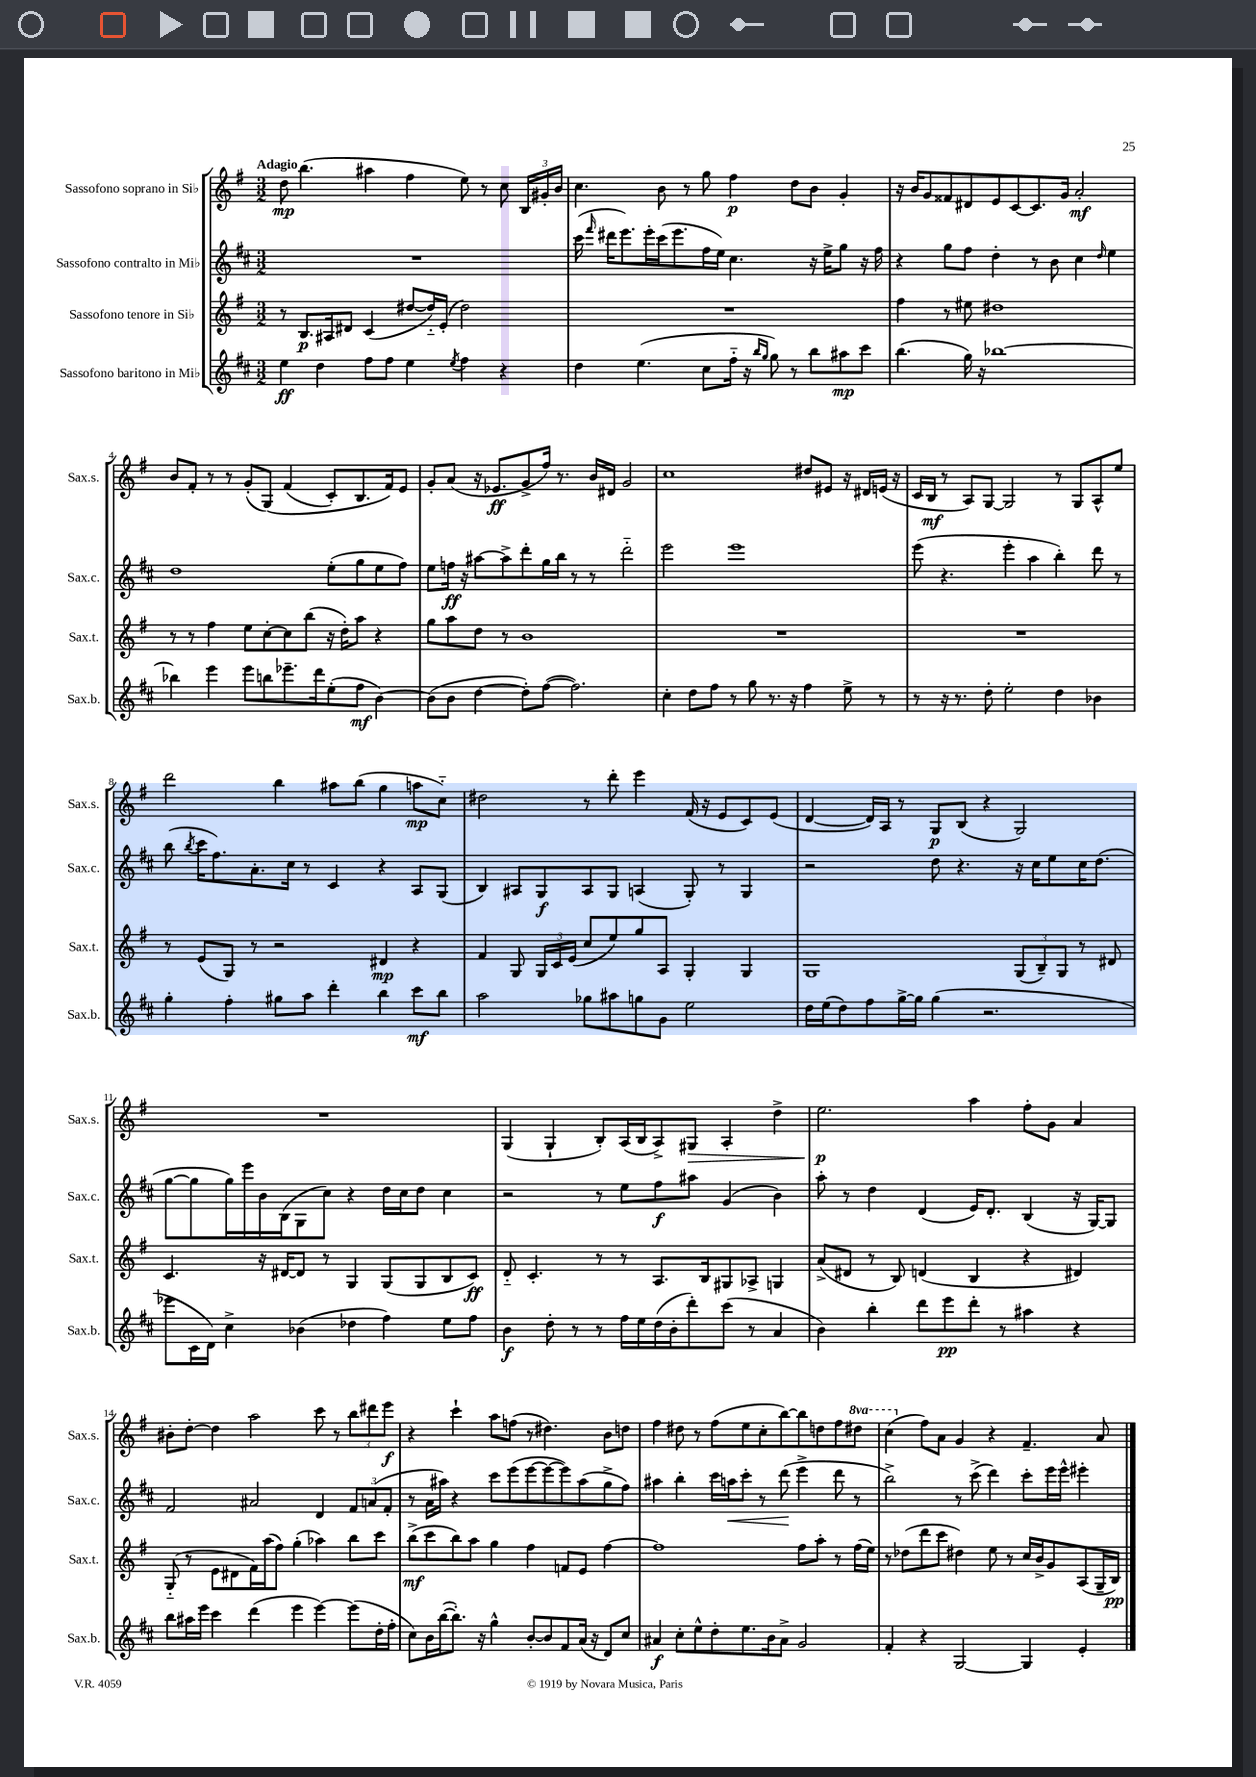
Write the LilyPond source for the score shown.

<<
\new StaffGroup <<
\new Staff = "s0" \with { instrumentName = "Sassofono soprano in Sib" shortInstrumentName = "Sax.s." } {
    \clef treble \key g \major \numericTimeSignature \time 3/2 \set Staff.ottavationMarkups = #ottavation-simple-ordinals \tempo "Adagio"
    \autoBeamOff d''8\mp b''4.( ais''4 fis''4 e''8) r8 c''8 \tuplet 3/2 { b16[ gis'16-. b'16] } |
    c''4. b'8 r8 g''8 fis''4\p d''8[ b'8] g'4-. |
    r16 b'16[ g'8 fisis'8 dis'8 e'8 c'8~ c'8. g'16] a'2-.\mf |
    b'8[ fis'8]-. r8 r8 g'8[-.( g8])\( fis'4( c'8[-.) b8. fis'16\) e'8] |
    g'8[-. a'8]( r16 ees'8.[\ff g'8-> fis''16]) r8. b'16[ dis'16] g'2 |
    c''1 dis''8[ eis'8] r16 dis'16[ e'16]( r16 |
    c'16[ b16]\mf r8 a8[) g8]~ g2 r8 g8[ a8-^ e''8] |
    d'''2 b''4 ais''8[ b''8]( g''4 a''8[\mp c''8]-_) |
    dis''2 r8 d'''8-. e'''4 fis'16( r16 e'8[ c'8) e'8]( |
    d'4~ d'16[) a16] r8 g8[\p b8]( r4 g2) |
    R1. |
    g4( g4-! b8[-.) a16( b16 a8->) gis8]\> a4-. d''4-> |
    e''2.\p\! a''4 fis''8[-. g'8] a'4 |
    bis'8[-. d''8]~-. d''4 a''2 c'''8 r8 \tuplet 3/2 { b''8[ dis'''8 e'''8]\f } |
    r4 c'''4-! a''8[ f''8]( r8 dis''4.) b'8[ d''8] |
    fis''4 dis''8 r8 fis''8[( e''8 c''8-. b''8~) b''8 d''8 fis''8 \ottava #1 dis'''8] |
    c'''4( \ottava #0 fis''8[) a'8] g'4 r4 fis'4.-- a'8 \bar "|." |
}
\new Staff = "s1" \with { instrumentName = "Sassofono contralto in Mib" shortInstrumentName = "Sax.c." } {
    \clef treble \key d \major \numericTimeSignature \time 3/2
    \autoBeamOff R1. |
    cis'''16( \grace { fis'''16 } dis'''16[ e'''8.) e'''16-. cis'''16( e'''8. fis''16 e''16]) cis''4. r16 e''16[-> g''8] r16 fis''16 |
    r4 g''8[ fis''8] d''4-. r8 b'8 cis''4 \grace { d''16 } e''4 |
    d''1 e''8[-.( g''8 e''8 fis''8]) |
    e''8[ f''16]\ff r16 ais''8[~ ais''8-> d'''8-. g''16 b''16] r8 r8 d'''2-_ |
    e'''2 e'''1 |
    e'''8( r4. e'''4-. a''4 b''4-.) d'''8 r8 |
    b''8( \acciaccatura { b''8 } cis'''16[ fis''8.) a'8.-. cis''16] r8 cis'4 r4 a8[ g8]( |
    b4) ais8[ g8\f ais8 g8] a4( g8-.) r8 g4 |
    r2 d''8 r4. r16 cis''16[ e''8 cis''16 d''8.]( |
    g''8[~ g''8 g''16) e'''16 b'16 b16( g8 cis''8]) r4 d''16[ cis''16 d''8] cis''4 |
    r2 r8 e''8[ fis''8\f ais''8] g'4( b'4) |
    a''8-. r8 d''4 d'4( e'16[) d'8.]-. b4( r16 g16[~) g8] |
    fis'2 ais'2 d'4 \tuplet 3/2 { fis'8[ a'8( fis'8]-. } |
    r8 a'16[ ais''16]) r4 cis'''8[ e'''8( e'''8~ e'''8~ e'''8) ais''8( g''8-> fis''8]) |
    ais''4 b''4-. cis'''16[ a''16\< cis'''8]-. r8 d'''8\!( e'''4-> d'''8 r8 |
    b''2->) r8 cis'''8->( d'''4) cis'''8[-. e'''16 e'''16]-^ eis'''4-. \bar "|." |
}
\new Staff = "s2" \with { instrumentName = "Sassofono tenore in Sib" shortInstrumentName = "Sax.t." } {
    \clef treble \key g \major \numericTimeSignature \time 3/2
    \autoBeamOff r8 b8.[\p ais16 dis'8] c'4( dis''8[~ dis''16-_) e'16]-.( dis''2) |
    R1. |
    fis''4 r8 eis''8 dis''1 |
    r8 r8 fis''4 e''8[ c''8~-. c''8 b''8]( r16 d''16[-.) a''8] r4 |
    g''8[ a''8 d''8] r8 b'1 |
    R1. |
    R1. |
    r8 e'8[( g8]) r8 r2 dis'4\mp r4 |
    fis'4 g8 \tuplet 3/2 { g16[ c'16 e'16]( } c''8[ e''8) g''8 a8] g4-. g4 |
    g1 \tuplet 3/2 { g8[( b8--) g8] } r8 dis'8 |
    c'4. r16 dis'16[~ dis'8] r8 g4 g8[( g8 b8 c'8]\ff) |
    d'8-_ c'4.-. r8 r8 a8.[ b16 gis8 aes8]-> g4 |
    a'8[->( dis'8] r8 b8) d'4( b4 r4 dis'4) |
    g8-_( r8 e'8[ dis'8 fis'16) a''16( fis''8]) g''4-.( aes''4) b''8[ c'''8] |
    b''8[->\mf( c'''8 b''8) a''8] g''4 fis''4 f'8[ e'8] fis''4~ |
    fis''1 fis''8[ a''8]-. r8 fis''16[( e''16]) |
    r8 des''8[( d'''8 c'''8] dis''4) e''8 r8 c''16[ b'16-> g'8 a8( g16-- b16]\pp) \bar "|." |
}
\new Staff = "s3" \with { instrumentName = "Sassofono baritono in Mib" shortInstrumentName = "Sax.b." } {
    \clef treble \key d \major \numericTimeSignature \time 3/2
    \autoBeamOff e''4\ff d''4 fis''8[ fis''8] e''4 \acciaccatura { e''8 } fis''4 r4 |
    d''4 e''4.( cis''8[ fis''16]-_ r16 \grace { b''16[ g''16] } g''8) r8 b''8[ ais''8\mp cis'''8] |
    b''4.( g''16) r16 bes''1~ |
    bes''4 e'''4 e'''8[ b''8 ees'''8.-- d'''16 e''8-.( fis''8]\mf b'4~) |
    b'8[( b'8] d''4~ d''8[-.) fis''8]~( fis''2.) |
    cis''4-. d''8[ fis''8] r8 g''8 r8. r16 fis''4 e''8-> r8 |
    r8 r16 r8. d''8-. e''2-. d''4 bes'4 |
    g''4-. fis''4-. gis''8[ a''8] d'''4-. b''4 cis'''8[\mf b''8] |
    a''2 ges''8[ ais''8 g''8 g'8] e''2 |
    d''16[ e''16( d''8) fis''8 g''16~-> g''16] g''4( r2. |
    ees'''8[ cis'16 d'16]) cis''4-> bes'4( des''4 fis''4) e''8[ fis''8] |
    b'4\f d''8-. r8 r8 fis''16[ e''16 d''16( b'16-. d'''8-.) cis'''8]( r8 a'4 |
    b'4) b''4-. d'''8[ e'''8\pp d'''8]-. r8 ais''4 r4 |
    b''8[ ais''16 e'''16] cis'''4 d'''4( e'''4 e'''4~) e'''8[( d''16-. fis''16]-. |
    cis''8[) b'16 b''16~( b''8.]-.) r16 g''4-^ b'8[~-. b'8 fis'8 a'16]( r16 d'8[) cis''8] |
    ais'4\f cis''8[-. e''8-^ d''8-. e''8. b'16 ais'8]-> g'2 |
    fis'4-. r4 g2~ g4 e'4-. \bar "|." |
}
>>
>>
